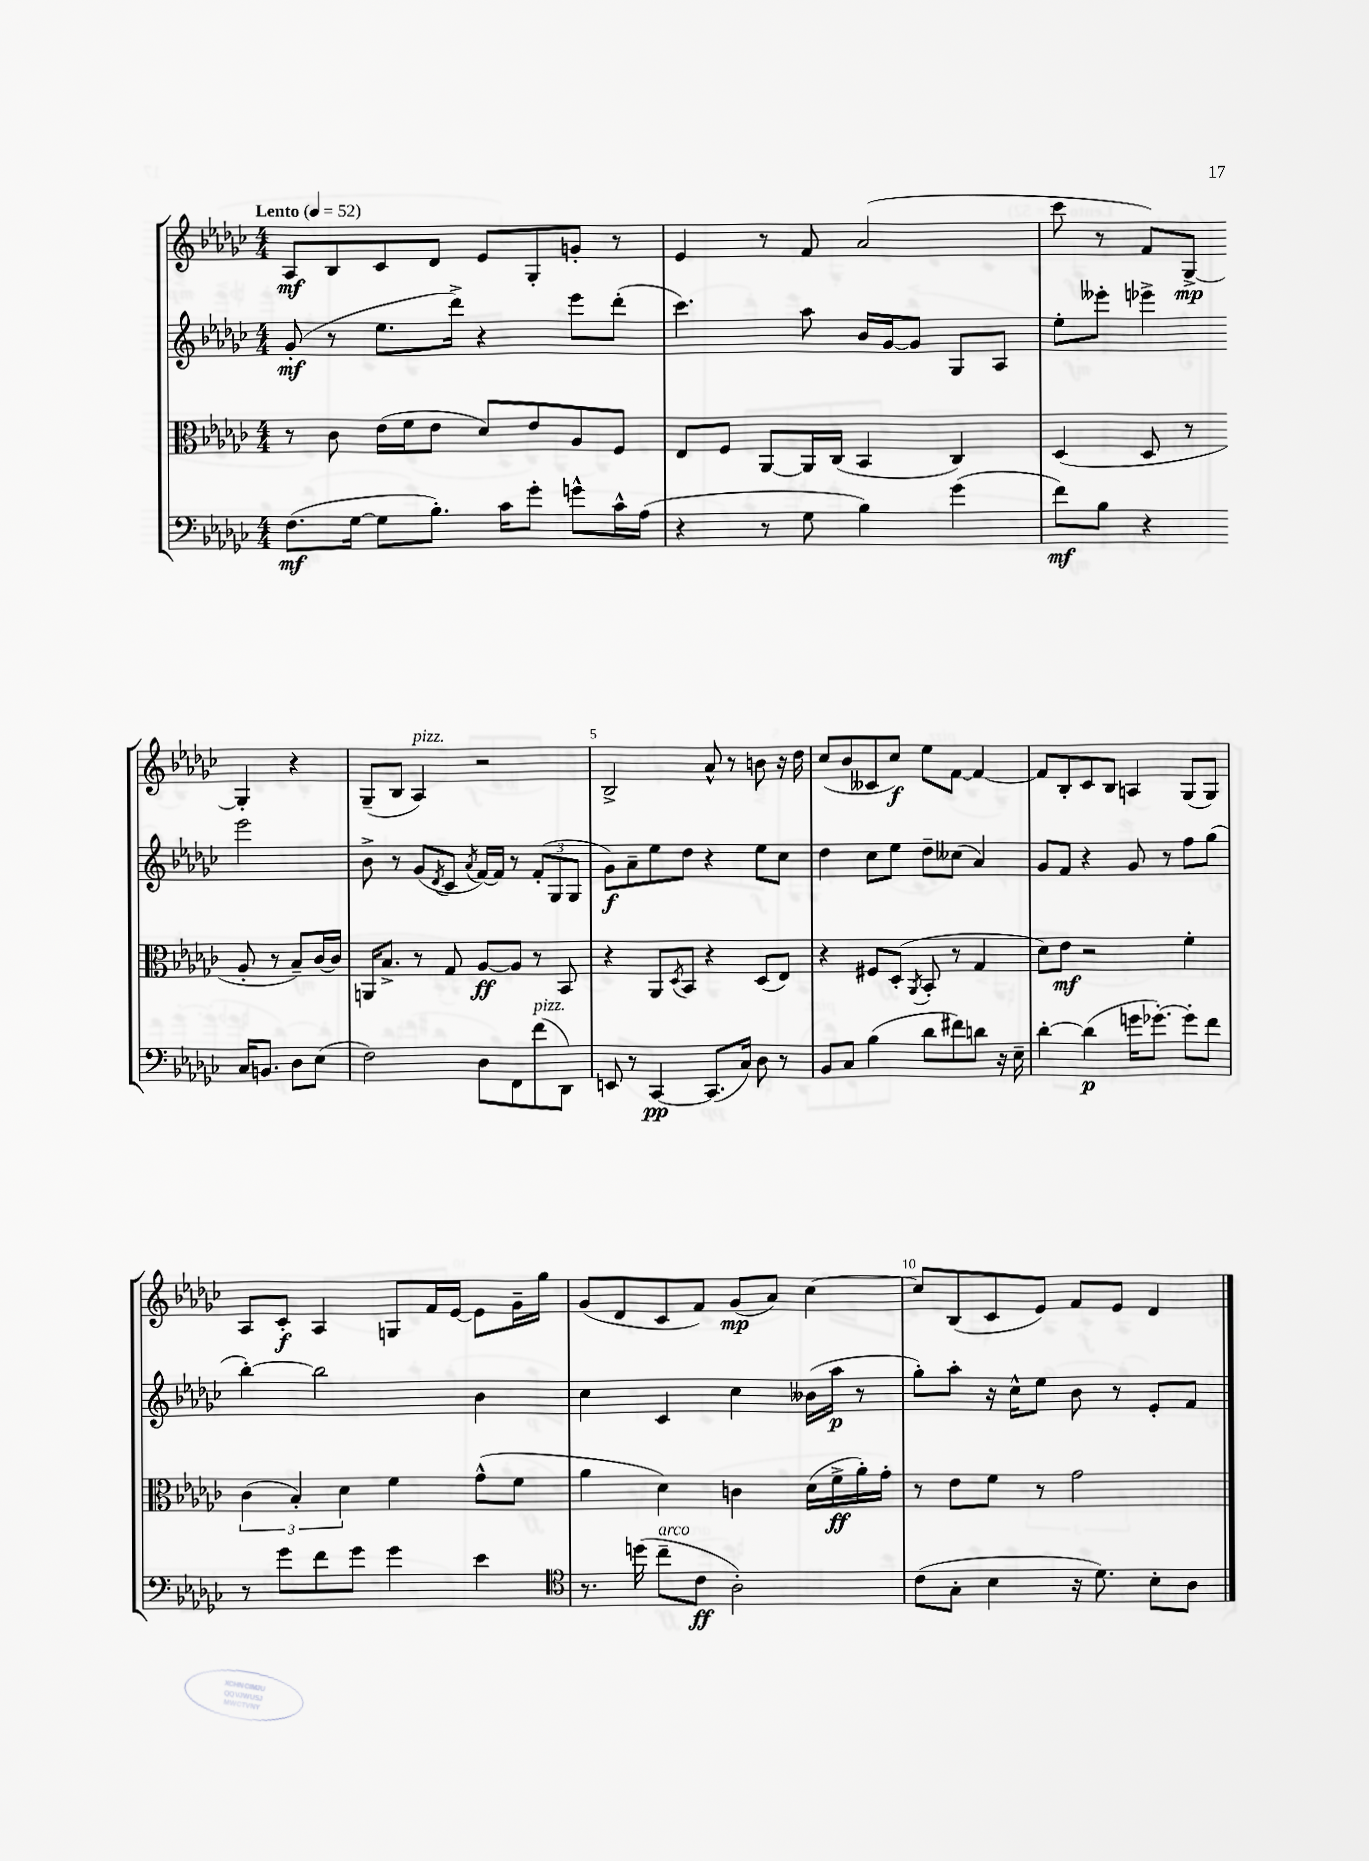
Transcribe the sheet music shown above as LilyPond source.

<<
\new StaffGroup <<
\new Staff = "s0" {
    \clef treble \key ges \major \numericTimeSignature \time 4/4 \tempo "Lento" 4 = 52
    aes8\mf bes8 ces'8 des'8 ees'8 ges8-. g'8-. r8 |
    ees'4 r8 f'8 aes'2( |
    ces'''8 r8 f'8) ges8~->\mp ges4-. r4 |
    ges8--( bes8 aes4^\markup { \italic "pizz." }) r2 |
    bes2-> aes'8-^ r8 b'8 r16 des''16 |
    ces''8( bes'8 ceses'8 ces''8\f) ees''8 f'8~ f'4~ |
    f'8 bes8-. ces'8 bes8 a4 ges8( ges8) |
    aes8 ces'8-.\f aes4 g8 f'16 ees'16~ ees'8 ges'16-- ges''16 |
    ges'8( des'8 ces'8 f'8) ges'8\mp( aes'8) ces''4~ |
    ces''8 bes8( ces'8 ees'8) f'8 ees'8 des'4 \bar "|." |
}
\new Staff = "s1" {
    \clef treble \key ges \major \numericTimeSignature \time 4/4
    ges'8-.\mf( r8 ees''8. des'''16->) r4 ees'''8 des'''8-.( |
    ces'''4.) aes''8 bes'16 ges'16~ ges'8 ges8 aes8 |
    ees''8-. eeses'''8-. ees'''4-> ees'''2 |
    bes'8-> r8 ges'8( \acciaccatura { des'8 } ces'8 \acciaccatura { aes'8 } f'16~) f'16 r8 \tuplet 3/2 { f'8-.( ges8 ges8 } |
    ges'8\f) aes'8-- ees''8 des''8 r4 ees''8 ces''8 |
    des''4 ces''8 ees''8 des''8-- ceses''8( aes'4) |
    ges'8 f'8 r4 ges'8 r8 f''8 ges''8( |
    bes''4~-.) bes''2 bes'4 |
    ces''4 ces'4 ces''4 beses'16( aes''16\p r8 |
    ges''8-.) aes''8-. r16 ces''16-^ ees''8 bes'8 r8 ees'8-. f'8 \bar "|." |
}
\new Staff = "s2" {
    \clef alto \key ges \major \numericTimeSignature \time 4/4
    r8 ces'8 ees'16( f'16 ees'8 des'8) ees'8 aes8 f8 |
    ees8 f8 aes,8~ aes,16 ces16( bes,4 ces4) |
    des4( des8 r8 aes8-. r8 bes8--) ces'16~ ces'16 |
    a,16 bes8.-> r8 ges8 aes8~\ff aes8 r8 bes,8 |
    r4 aes,8 \acciaccatura { des8 } bes,8 r4 des8( ees8) |
    r4 fis8 des8-.( \acciaccatura { aes,8 } bes,8-. r8 ges4 |
    des'8) ees'8\mf r2 f'4-. |
    \tuplet 3/2 { ces'4( bes4-.) des'4 } f'4 ges'8-^( f'8 |
    aes'4 des'4) c'4 des'16( f'16->\ff aes'16-.) ges'16-. |
    r8 ees'8 f'8 r8 ges'2 \bar "|." |
}
\new Staff = "s3" {
    \clef bass \key ges \major \numericTimeSignature \time 4/4
    f8.\mf( ges16~ ges8 bes8.-.) ces'16 ges'8-. g'8-^ ces'16-^ aes16( |
    r4 r8 ges8 bes4) ges'4( |
    f'8\mf) bes8 r4 ces16 b,8. des8 ees8( |
    f2) des8 f,8 f'8^\markup { \italic "pizz." }( des,8) |
    e,8 r8 ces,4~\pp ces,8.( ces16) des8 r8 |
    bes,8 ces8 bes4( des'8 fis'8) d'8 r16 ees16-- |
    des'4~-. des'4\p( g'16 ges'8.~-.) ges'8-. f'8 |
    r8 ges'8 f'8 ges'8 ges'4 ees'4 |
    \clef tenor r8. d''16( ces''8--^\markup { \italic "arco" } ces'8\ff aes2-.) |
    ces'8( ges8-. bes4 r16 des'8.) bes8-. aes8 \bar "|." |
}
>>
>>
\layout { \context { \Score \override BarNumber.break-visibility = ##(#f #t #t) barNumberVisibility = #(every-nth-bar-number-visible 5) } }
